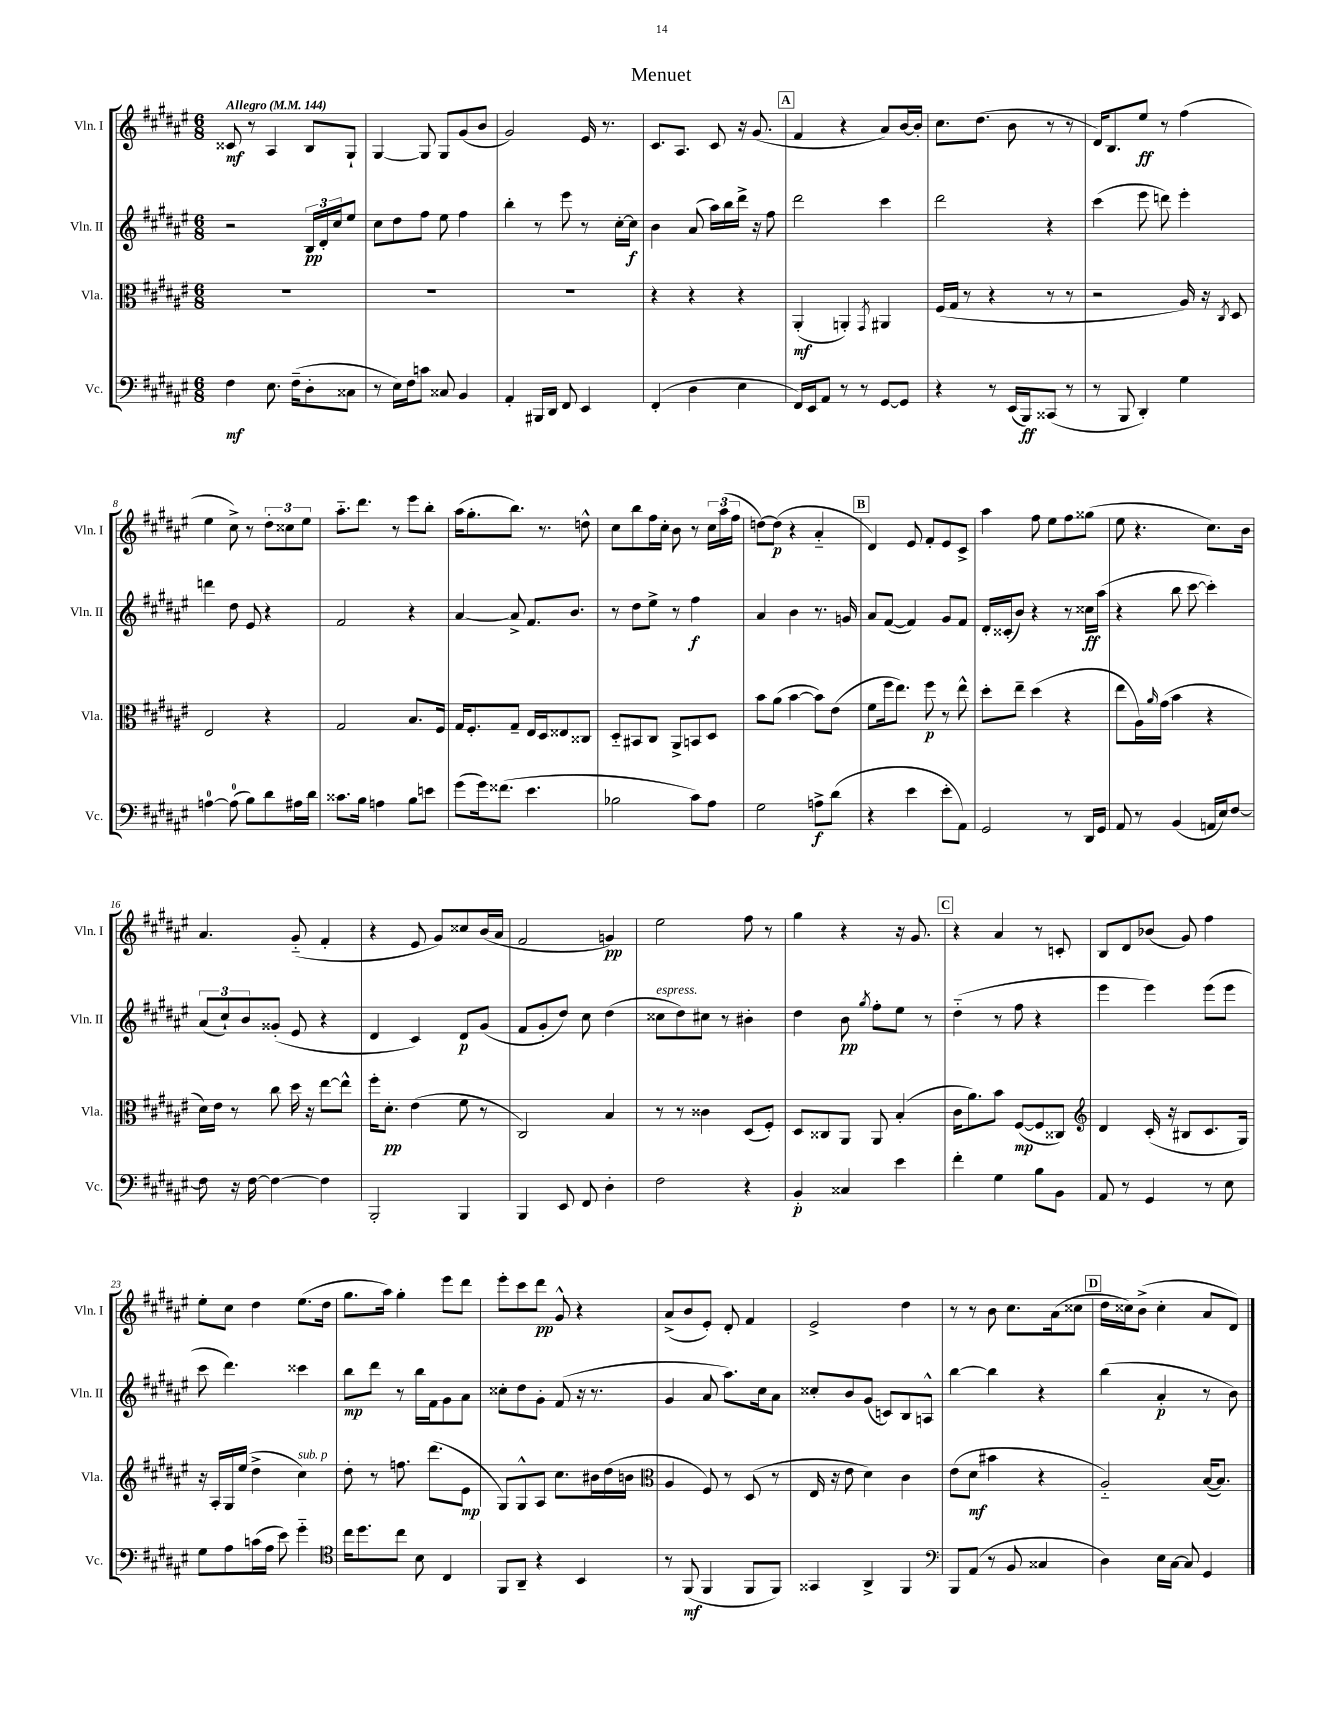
\header { title = "Menuet" }
<<
\new StaffGroup <<
\new Staff = "s0" \with { instrumentName = "Vln. I" shortInstrumentName = "Vln. I" } {
    \clef treble \key fis \major \numericTimeSignature \time 6/8 \tempo "Allegro" 4 = 144
    cisis'8\mf r8 ais4 b8 gis8-! |
    gis4~ gis8 gis8 gis'8( b'8 |
    gis'2) eis'16 r8. |
    cis'8. ais8. cis'8 r16 gis'8.( |
    \mark \markup { \box "A" } fis'4 r4 ais'8) b'16~ b'16-. |
    cis''8. dis''8.( b'8 r8 r8 |
    dis'16) b8. eis''8\ff r8 fis''4( |
    eis''4 cis''8->) r8 \tuplet 3/2 { dis''8-. cisis''8 eis''8 } |
    ais''8.-_ dis'''8. r8 eis'''8 b''8-. |
    ais''16( gis''8.-. b''8.) r8. d''8-^ |
    cis''8 b''8 fis''16 cis''16-. b'8 r8 \tuplet 3/2 { cis''16 ais''16( fis''16 } |
    d''8~) d''8\p( r4 ais'4-_ |
    \mark \markup { \box "B" } dis'4) eis'8 fis'8-. eis'8 cis'8-> |
    ais''4 fis''8 eis''8 fis''8 gisis''8( |
    eis''8 r4. cis''8.) b'16 |
    ais'4. gis'8-_( fis'4-. |
    r4 eis'8 gis'8) cisis''8 b'16( ais'16 |
    fis'2 g'4\pp) |
    eis''2 fis''8 r8 |
    gis''4 r4 r16 gis'8. |
    \mark \markup { \box "C" } r4 ais'4 r8 c'8-. |
    b8 dis'8 bes'8( gis'8) fis''4 |
    eis''8-. cis''8 dis''4 eis''8.( dis''16 |
    gis''8. ais''16) gis''4-. eis'''8 dis'''8 |
    eis'''8-. cis'''8 dis'''8\pp gis'8-^ r4 |
    ais'8->( b'8 eis'8-.) dis'8-. fis'4 |
    eis'2-> dis''4 |
    r8 r8 b'8 cis''8. ais'16( cisis''8 |
    \mark \markup { \box "D" } dis''16 cisis''16) b'8->( cisis''4-. ais'8 dis'8) \bar "|." |
}
\new Staff = "s1" \with { instrumentName = "Vln. II" shortInstrumentName = "Vln. II" } {
    \clef treble \key fis \major \numericTimeSignature \time 6/8
    r2 \tuplet 3/2 { b16\pp dis'16-. cis''16 } eis''8 |
    cis''8 dis''8 fis''8 eis''8 fis''4 |
    b''4-. r8 eis'''8 r8 cis''16~-. cis''16\f |
    b'4 ais'8( ais''16) b''16 dis'''16-> r16 fis''8 |
    \mark \markup { \box "A" } dis'''2 cis'''4 |
    dis'''2 r4 |
    cis'''4( eis'''8 d'''8) eis'''4-. |
    d'''4 dis''8 eis'8 r4 |
    fis'2 r4 |
    ais'4~ ais'8-> fis'8. b'8. |
    r8 dis''8 eis''8-> r8 fis''4\f |
    ais'4 b'4 r8. g'16 |
    \mark \markup { \box "B" } ais'8 fis'8~( fis'4) gis'8 fis'8 |
    dis'16-. cisis'16-.( b'8) r4 r8 cisis''16\ff ais''16( |
    r4 b''8 cis'''8~ cis'''4-.) |
    \tuplet 3/2 { ais'8( cis''8-!) b'8 } gisis'8-.( eis'8 r4 |
    dis'4 cis'4) dis'8\p gis'8( |
    fis'8 gis'8-. dis''8) cis''8 dis''4( |
    cisis''8^\markup { \italic "espress." } dis''8) cis''8 r8 bis'4-. |
    dis''4 b'8\pp \acciaccatura { gis''8 } fis''8-. eis''8 r8 |
    \mark \markup { \box "C" } dis''4-_( r8 fis''8 r4 |
    eis'''4 eis'''4) eis'''8( eis'''8 |
    cis'''8 dis'''4.) cisis'''4 |
    b''8\mp dis'''8 r8 b''16 fis'16 gis'8 ais'8 |
    cisis''8-. dis''8 gis'8-. fis'8( r16 r8. |
    gis'4 ais'8 ais''8.) cis''16 ais'8 |
    cisis''8-. b'8 gis'8( c'8) b8 a8-^ |
    b''4~ b''4 r4 |
    \mark \markup { \box "D" } b''4( ais'4-.\p r8 b'8) \bar "|." |
}
\new Staff = "s2" \with { instrumentName = "Vla." shortInstrumentName = "Vla." } {
    \clef alto \key fis \major \numericTimeSignature \time 6/8
    R2. |
    R2. |
    R2. |
    r4 r4 r4 |
    \mark \markup { \box "A" } ais,4-.\mf( a,4-.) \acciaccatura { gis,8 } ais,4 |
    fis16( gis16 r8 r4 r8 r8 |
    r2 ais16) r16 \acciaccatura { cis8 } dis8 |
    eis2 r4 |
    gis2 b8. fis16 |
    gis16 fis8.-. gis8-- eis16 dis16 eisis8 cisis8 |
    dis8-_ bis,8 cis8 ais,8-> b,8 dis8 |
    b'8 ais'8( b'4~ b'8) eis'8( |
    \mark \markup { \box "B" } fis'8 fis''16 eis''8.) fis''8\p r8 eis''8-^ |
    dis''8-. eis''8-- dis''4( r4 |
    eis''8 ais16) \grace { ais'16 } gis'16( b'4 r4 |
    dis'16) eis'16 r8 cis''8 dis''16 r16 eis''8~ eis''8-^ |
    fis''16-. dis'8.-.\pp eis'4( fis'8 r8 |
    cis2) b4 |
    r8 r8 cisis'4 dis8( fis8-.) |
    dis8 cisis8 ais,8 ais,8 b4-.( |
    \mark \markup { \box "C" } cis'16 ais'8.) b'8 fis8~\mp( fis8 cisis8) |
    \clef treble dis'4 cis'16-.( r16 bis8 cis'8. gis16) |
    r16 ais16-. gis16 eis''16( dis''4-> cis''4^\markup { \italic "sub. p" }) |
    dis''8-. r8 f''8. dis'''8.( eis'8\mp |
    gis8) gis8-^ ais8 cis''8. bis'16 dis''16( b'16 |
    \clef alto ais4 fis8) r8 dis8( r8 |
    eis16 r16 eis'8 dis'4) cis'4 |
    eis'8( dis'8\mf bis'4 r4 |
    \mark \markup { \box "D" } ais2-_) b16~( b8.) \bar "|." |
}
\new Staff = "s3" \with { instrumentName = "Vc." shortInstrumentName = "Vc." } {
    \clef bass \key fis \major \numericTimeSignature \time 6/8
    fis4\mf eis8. fis16--( dis8-. cisis8 |
    r8 eis16) fis16 c'8 cisis8 b,4 |
    ais,4-. bis,,16 dis,16 fis,8 eis,4 |
    fis,4-.( dis4 eis4 |
    \mark \markup { \box "A" } fis,16) eis,16 ais,8 r8 r8 gis,8~ gis,8 |
    r4 r8 eis,16( b,,16\ff) cisis,8( r8 |
    r8 b,,8 dis,4-.) gis4 |
    a4-0~ a8-0( b8) dis'8 ais16 dis'16 |
    cisis'8. b16 a4 b8 e'8 |
    gis'8( gis'16) fisis'8.( eis'4. |
    bes2 cis'8) ais8 |
    gis2 a8->\f dis'8( |
    \mark \markup { \box "B" } r4 eis'4 eis'8-. ais,8) |
    gis,2 r8 dis,16 gis,16 |
    ais,8 r8 b,4( a,16 eis16) fis8~ |
    fis8 r16 fis16~ fis4~ fis4 |
    b,,2-. b,,4 |
    b,,4 eis,8 fis,8 dis4-. |
    fis2 r4 |
    b,4-.\p cisis4 eis'4 |
    \mark \markup { \box "C" } fis'4-. gis4 b8 b,8 |
    ais,8 r8 gis,4 r8 eis8 |
    gis8 ais8 c'16( ais16 eis'8) gis'4-_ |
    \clef tenor cis''16 dis''8. cis''8 b8 cis4 |
    fis,8 ais,8-- r4 b,4 |
    r8 fis,8\mf( fis,4 fis,8 fis,8) |
    gisis,4 ais,4-> fis,4 |
    \clef bass b,,8 ais,8( r8 b,8 cisis4 |
    \mark \markup { \box "D" } dis4) eis16 cis16~ cis8 gis,4 \bar "|." |
}
>>
>>
